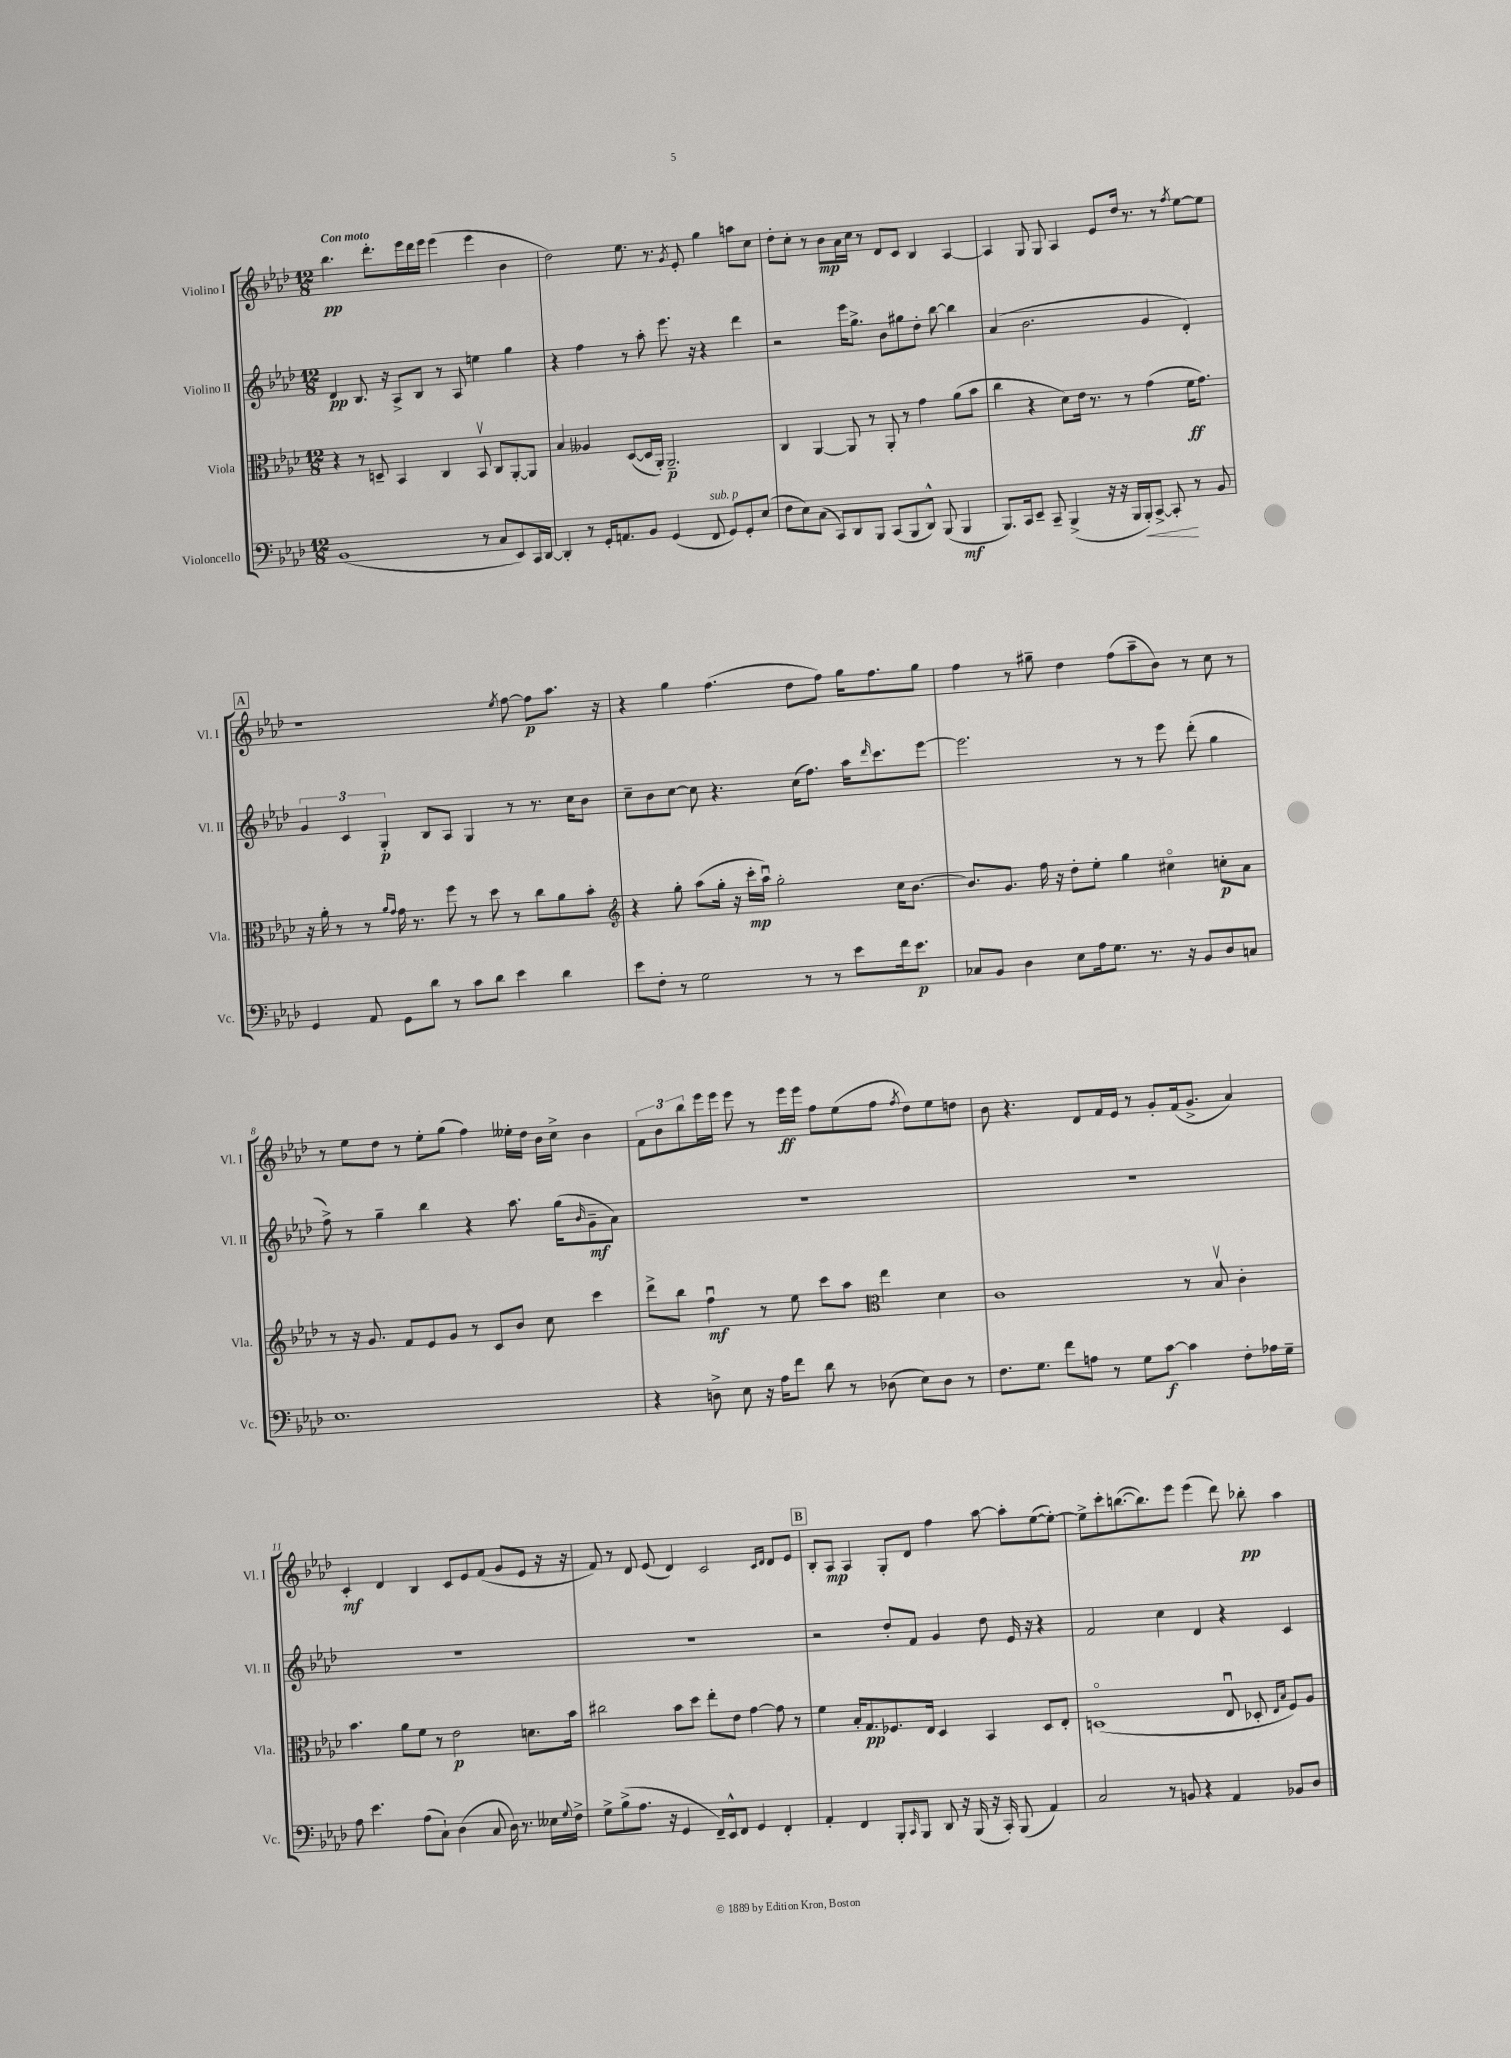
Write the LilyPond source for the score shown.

<<
\new StaffGroup <<
\new Staff = "s0" \with { instrumentName = "Violino I" shortInstrumentName = "Vl. I" } {
    \clef treble \key aes \major \numericTimeSignature \time 12/8 \tempo "Con moto"
    bes''4.\pp des'''8.-. ees'''16 des'''16 ees'''16 ees'''4( ees'''4 bes'4 |
    des''2) ees''8. r8. \acciaccatura { g'8 } ees'8-. g''4 a''8 c''8 |
    des''8-. c''8-. r8 bes'8\mp aes'16 c''16 r8 des'8 c'8 bes4 aes4~ |
    aes4 g8 g8 aes4 ees'8 des''16 r8. r8 \acciaccatura { f''8 } ees''8~ ees''8 |
    \mark \markup { \box "A" } r1 \acciaccatura { ees''8 } f''8~ f''8\p aes''8. r16 |
    r4 g''4 f''4.( des''8 f''8) g''16 f''8. g''8 |
    f''4 r8 gis''8-- des''4 f''8( aes''8-- bes'8) r8 c''8 r8 |
    r8 ees''8 des''8 r8 ees''8-. g''8( f''4) eeses''16-. des''16 bes'16 c''16-> bes'4 |
    \tuplet 3/2 { f'8 bes'8 bes''8 } ees'''16 ees'''16 ees'''8 r8 ees'''16\ff ees'''16 f''8 ees''8( f''8 \acciaccatura { f''8 } des''8) ees''8 d''8 |
    bes'8 r4. des'8 f'16 ees'16 r8 g'8-. f'16( g'8.-> aes'4) |
    c'4-.\mf des'4 bes4 c'8 ees'8 f'8( g'8 ees'8 r16 r16 |
    f'8) r8 des'8 ees'8( des'4) c'2 \grace { c'16 des'16 } des'8 ees'8 |
    \mark \markup { \box "B" } bes8-. aes8\mp aes4 g8-. des'8 f''4 aes''8~ aes''8-. ees''8~( ees''8~-.) |
    ees''8-> c'''8-. b''8.~( b''8.) ees'''8 ees'''4( des'''8) bes''8-.\pp aes''4 \bar "|." |
}
\new Staff = "s1" \with { instrumentName = "Violino II" shortInstrumentName = "Vl. II" } {
    \clef treble \key aes \major \numericTimeSignature \time 12/8
    des'4\pp bes8. r16 aes8-> bes8 r8 aes8 e''4 g''4 |
    r4 f''4 r8 aes''8-. ees'''8. r16 r4 des'''4 |
    r2 ees'''16 g''8.-> bes'8 gis''8 des''8-. bes''8~ bes''4 |
    aes'4( bes'2. g'4 des'4-.) |
    \mark \markup { \box "A" } \tuplet 3/2 { g'4 c'4 g4-.\p } bes8 aes8 g4 r8 r8. c''16 bes'8 |
    c''8-- bes'8 c''8~ c''8 r4. c''16( f''8.) aes''16 \grace { des'''16 } c'''8. ees'''8~ |
    ees'''2. r8 r8 ees'''8 des'''8-.( g''4 |
    f''8->) r8 g''4-- bes''4 r4 aes''8. g''16( \grace { bes'16 } g'8--\mf aes'8) |
    R1. |
    R1. |
    R1. |
    R1. |
    \mark \markup { \box "B" } r2 des''8-. f'8 g'4 des''8 ees'16 r16 r4 |
    f'2 c''4 des'4 r4 c'4 \bar "|." |
}
\new Staff = "s2" \with { instrumentName = "Viola" shortInstrumentName = "Vla." } {
    \clef alto \key aes \major \numericTimeSignature \time 12/8
    r4 r8 d8-- bes,4 c4 bes,8\upbow c8 aes,8~-. aes,8 |
    bes4 aeses4 des8~( des16 aes,16-.) aes,2.--\p |
    c4 aes,4~ aes,8 r8 aes,8-. r8 g'4 aes'8( bes'8 |
    c''4 r4 des'8) ees'16 r8. r8 g'4( f'16\ff g'8.) |
    \mark \markup { \box "A" } r16 aes'16-. r8 r8 \grace { aes'16 g'16 } g'16 r8. f''8 r8 des''8 r8 c''8 aes'8 bes'8-. |
    \clef treble r4 g''8-. aes''8( g''16-. r16 c'''16-.\mp aes''16\downbow) g''2-. c''16 bes'8.~ |
    bes'8. g'8. f''16 r16 des''8-. ees''8-. g''4 cis''4\flageolet c''8-.\p aes'8 |
    r8 r16 g'8. f'8 ees'8 g'8 r8 c'8 bes'8 c''8 c'''4 |
    des'''8-> bes''8 f''4\downbow\mf r8 ees''8 c'''8 aes''8 \clef alto ees''4 des'4 |
    c'1 r8 bes8\upbow c'4-. |
    bes'4. aes'8 f'8 r8 ees'2\p d'8. bes'16 |
    cis''2 bes'8 des''8 ees''8-. ees'8 g'4~ g'8 r8 |
    \mark \markup { \box "B" } f'4 bes16-. g8.\pp fes8. ees16 des4 bes,4 des8 ees8-. |
    d1\flageolet( ees8\downbow des8-. \grace { ees16 bes16 } f8) aes8 \bar "|." |
}
\new Staff = "s3" \with { instrumentName = "Violoncello" shortInstrumentName = "Vc." } {
    \clef bass \key aes \major \numericTimeSignature \time 12/8
    bes,1( r8 c8 ees,8) c,16 des,16~ |
    des,4-. r8 g,16-. a,8. bes,8 g,4( f,8^\markup { \italic "sub. p" } g,8) g,8-. ees8( |
    f8 ees8) c8( c,8) des,8 bes,,8 c,8( bes,,8 des,8-^) bes,,8( bes,,4\mf |
    bes,,8.) c,16 ees,8-- c,8-- bes,,4->( r16 r16 bes,,16 bes,,16-.\<) c,8~-> c,8-.\! r8 bes,8 |
    \mark \markup { \box "A" } g,4 aes,8 g,8 des'8 r8 c'8 des'8 ees'4 des'4 |
    ees'8 f8-. r8 g2 r8 r8 ees'8 f'16 ees'8.\p |
    ces8 bes,8 des4 ees8 aes16 g8. r8. r16 bes,8 des8 c8 |
    ees1. |
    r4 d8-> ees8 r16 aes16 f'8 des'8 r8 des8( ees8) des8 r8 |
    f8. g8. f'8 a8 r8 g8 c'8~\f c'4 f8-. aes16 g16-- |
    aes8 ees'4. aes8( c8-!) des4( c8 des16) r8. eeses16 \appoggiatura { g8 } f16-> |
    g8-> bes8->( aes8. r16 g,4 f,16--) ees,16-^ f,8 g,4 f,4-. |
    \mark \markup { \box "B" } aes,4-. f,4 bes,,8-. \grace { c,16 } bes,,8 des,8 r16 bes,,16( r16 c,16-.) bes,,8( aes,4) |
    c2 r8 b,8 r4 aes,4 bes,8 des8 \bar "|." |
}
>>
>>
